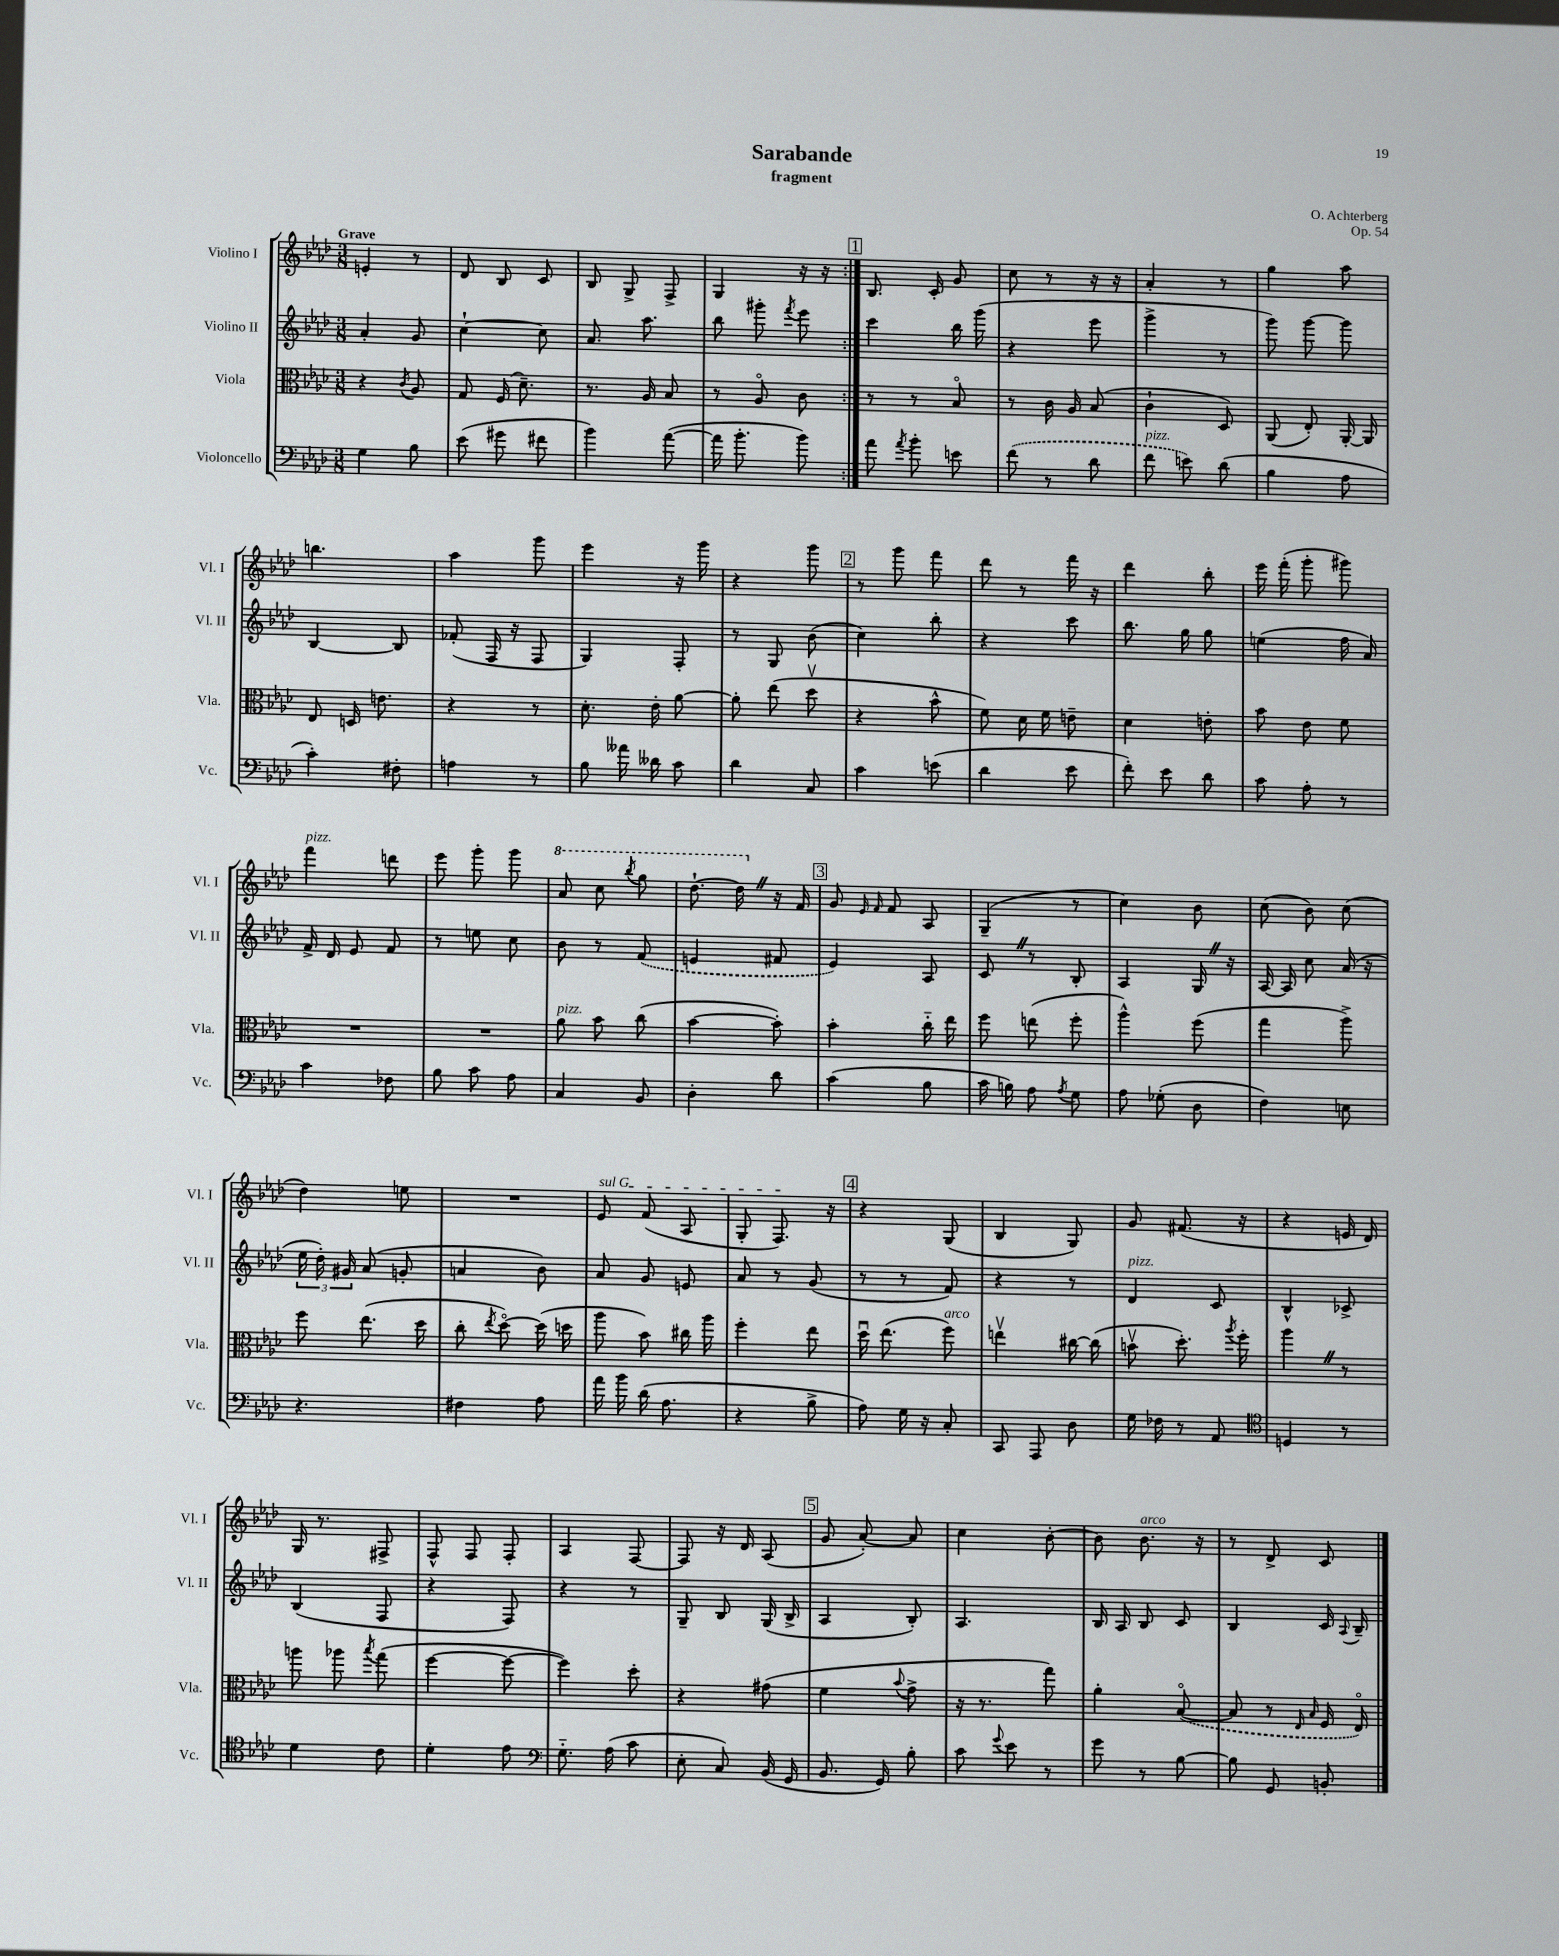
\header { title = "Sarabande" composer = "O. Achterberg" subtitle = "fragment" opus = "Op. 54" }
<<
\new StaffGroup <<
\new Staff = "s0" \with { instrumentName = "Violino I" shortInstrumentName = "Vl. I" } {
    \clef treble \key aes \major \numericTimeSignature \time 3/8 \tempo "Grave"
    \autoBeamOff \repeat volta 2 { e'4-. r8 |
    des'8 bes8 c'8 |
    bes8 g8-> f8-> |
    g4 r16 r16 | }
    \mark \markup { \box "1" } bes8. c'16-. g'8 |
    c''8 r8 r16 r16 |
    aes'4-. r8 |
    g''4 aes''8 |
    b''4. |
    aes''4 g'''8 |
    ees'''4 r16 g'''16 |
    r4 g'''8 |
    \mark \markup { \box "2" } r8 g'''8 f'''8 |
    des'''8 r8 f'''16 r16 |
    des'''4 bes''8-. |
    ees'''16 f'''16-.( g'''8-. gis'''8) |
    f'''4^\markup { \italic "pizz." } d'''8 |
    ees'''8 g'''8-. g'''8 |
    \ottava #1 aes''8 c'''8 \acciaccatura { bes'''8 } g'''8 |
    des'''8.~-! des'''16 \once \override BreathingSign.text = \markup { \musicglyph "scripts.caesura.straight" } \breathe \ottava #0 r16 f'16 |
    \mark \markup { \box "3" } g'8 \grace { ees'16 f'16 } f'8 aes8 |
    g4--( r8 |
    c''4) bes'8 |
    c''8( bes'8) c''8( |
    des''4) e''8 |
    R4. |
    \once \override TextSpanner.bound-details.left.text = \markup { \italic "sul G" } ees'8\startTextSpan f'8( aes8 |
    g8-. f8.\stopTextSpan) r16 |
    \mark \markup { \box "4" } r4 g8( |
    bes4 g8) |
    g'8 fis'8.( r16 |
    r4 e'16 des'16) |
    g16 r8. fis8-> |
    f8-^ f8 f8-. |
    aes4 f8~ |
    f8 r16 des'16 aes8( |
    \mark \markup { \box "5" } g'8 aes'8~-.) aes'8 |
    c''4 bes'8~-. |
    bes'8 bes'8.^\markup { \italic "arco" } r16 |
    r8 des'8-> c'8 \bar "|." |
}
\new Staff = "s1" \with { instrumentName = "Violino II" shortInstrumentName = "Vl. II" } {
    \clef treble \key aes \major \numericTimeSignature \time 3/8
    \autoBeamOff \repeat volta 2 { aes'4-. g'8 |
    c''4~-! c''8 |
    aes'8. aes''8. |
    bes''8 gis'''8-. \acciaccatura { f'''8 } ees'''8 | }
    \mark \markup { \box "1" } c'''4 bes''16 g'''16( |
    r4 ees'''8 |
    g'''4-> r8 |
    g'''8) g'''8~ g'''8 |
    bes4~ bes8 |
    fes'8-.( f16 r16 f8 |
    g4) f8-. |
    r8 g8 bes'8( |
    \mark \markup { \box "2" } c''4) bes''8-. |
    r4 c'''8 |
    bes''8. g''16 g''8 |
    e''4( f''16 aes'16) |
    f'16-> des'16 ees'8 f'8 |
    r8 e''8 c''8 |
    bes'8 r8 \once \slurDashed f'8( |
    e'4 fis'8 |
    \mark \markup { \box "3" } ees'4) aes8 |
    c'8 \once \override BreathingSign.text = \markup { \musicglyph "scripts.caesura.straight" } \breathe r8 bes8-. |
    aes4 g16 \once \override BreathingSign.text = \markup { \musicglyph "scripts.caesura.straight" } \breathe r16 |
    aes16~ aes16 c''8 aes'16( r16 |
    \tuplet 3/2 { ees''16 des''16-.) gis'16 } aes'8( g'8-. |
    a'4 bes'8) |
    aes'8 g'8 e'8 |
    aes'8 r8 g'8( |
    \mark \markup { \box "4" } r8 r8 f'8) |
    r4 r8 |
    des'4^\markup { \italic "pizz." } c'8 |
    bes4-^ ces'8-> |
    bes4( f8 |
    r4 f8) |
    r4 r8 |
    g8-- bes8 g16( bes16-> |
    \mark \markup { \box "5" } aes4 bes8-.) |
    aes4. |
    bes16 aes16 bes8 c'8 |
    bes4 c'16 \appoggiatura { aes8 } bes16-- \bar "|." |
}
\new Staff = "s2" \with { instrumentName = "Viola" shortInstrumentName = "Vla." } {
    \clef alto \key aes \major \numericTimeSignature \time 3/8
    \autoBeamOff \repeat volta 2 { r4 \acciaccatura { c'8 } aes8 |
    g8 f16( des'8.--) |
    r8. aes16 bes8 |
    r8 aes8\flageolet c'8 | }
    \mark \markup { \box "1" } r8 r8 bes8\flageolet |
    r8 c'16 aes16 bes8( |
    c'4-! des8) |
    aes,8( ees8-.) aes,16~-. aes,16 |
    ees8 d16 e'8. |
    r4 r8 |
    des'8.-. ees'16-. aes'8~ |
    aes'8-. ees''8( des''8\upbow |
    \mark \markup { \box "2" } r4 bes'8-^ |
    f'8) des'16 f'16 e'8-- |
    des'4 e'8-. |
    bes'8 ees'8 f'8 |
    R4. |
    R4. |
    aes'8^\markup { \italic "pizz." } bes'8 c''8( |
    bes'4~ bes'8-.) |
    \mark \markup { \box "3" } bes'4-. c''16-_ ees''16 |
    f''8 e''8( f''8-. |
    aes''4-^) f''8( |
    g''4 aes''8->) |
    f''8 ees''8.( des''16 |
    c''8-. \acciaccatura { ees''8 } des''8~\flageolet) des''16( d''16 |
    aes''8 bes'8) cis''16 aes''16 |
    f''4-. ees''8 |
    \mark \markup { \box "4" } des''16\downbow ees''8.( f''8^\markup { \italic "arco" }) |
    e''4\upbow cis''16~ cis''16( |
    b'8\upbow des''8.-.) \acciaccatura { aes''8 } f''16-. |
    aes''4 \once \override BreathingSign.text = \markup { \musicglyph "scripts.caesura.straight" } \breathe r8 |
    a''8 aes''8 \acciaccatura { bes''8 } g''8( |
    f''4~ f''8~ |
    f''4) des''8-. |
    r4 gis'8( |
    \mark \markup { \box "5" } f'4 \appoggiatura { bes'8 } g'8-> |
    r16 r8. g''8) |
    aes'4-. \once \slurDashed bes8~\flageolet( |
    bes8 r8 \grace { ees16 bes16 } f16 ees16\flageolet) \bar "|." |
}
\new Staff = "s3" \with { instrumentName = "Violoncello" shortInstrumentName = "Vc." } {
    \clef bass \key aes \major \numericTimeSignature \time 3/8
    \autoBeamOff \repeat volta 2 { g4 bes8 |
    ees'8( gis'8 fis'8 |
    bes'4) aes'8~( |
    aes'16 bes'8.-. bes'8) | }
    \mark \markup { \box "1" } aes'8 \acciaccatura { aes'8 } bes'8-. e'8 |
    \once \slurDashed f'8( r8 des'8 |
    f'8^\markup { \italic "pizz." } e'8) des'8( |
    bes4 aes8 |
    c'4-.) fis8-. |
    a4 r8 |
    bes8 aeses'16 deses'16 c'8 |
    des'4 c8 |
    \mark \markup { \box "2" } c'4 e'8( |
    des'4 ees'8 |
    f'8-.) ees'8 des'8 |
    c'8 aes8-. r8 |
    c'4 fes8 |
    bes8 c'8 aes8 |
    c4 bes,8 |
    des4-. des'8 |
    \mark \markup { \box "3" } c'4( bes8 |
    c'16 b16) aes8 \acciaccatura { aes8 } g8 |
    aes8 ges8-.( des8 |
    f4) e8 |
    r4. |
    fis4 aes8 |
    aes'16 bes'16 des'16( aes8. |
    r4 bes8-> |
    \mark \markup { \box "4" } aes8) g16 r16 c8-. |
    c,8 aes,,8 des8 |
    g16 fes16 r8 aes,8 |
    \clef tenor d4 r8 |
    des'4 c'8 |
    des'4-. ees'8 |
    \clef bass g8.-_ aes16( c'8 |
    ees8-. c8) bes,16( g,16 |
    \mark \markup { \box "5" } bes,8. g,16) bes8-. |
    c'8 \appoggiatura { g'8 } ees'8 r8 |
    g'8 r8 bes8~ |
    bes8 g,8 b,8-. \bar "|." |
}
>>
>>
\layout { \context { \Score \remove "Bar_number_engraver" } }
